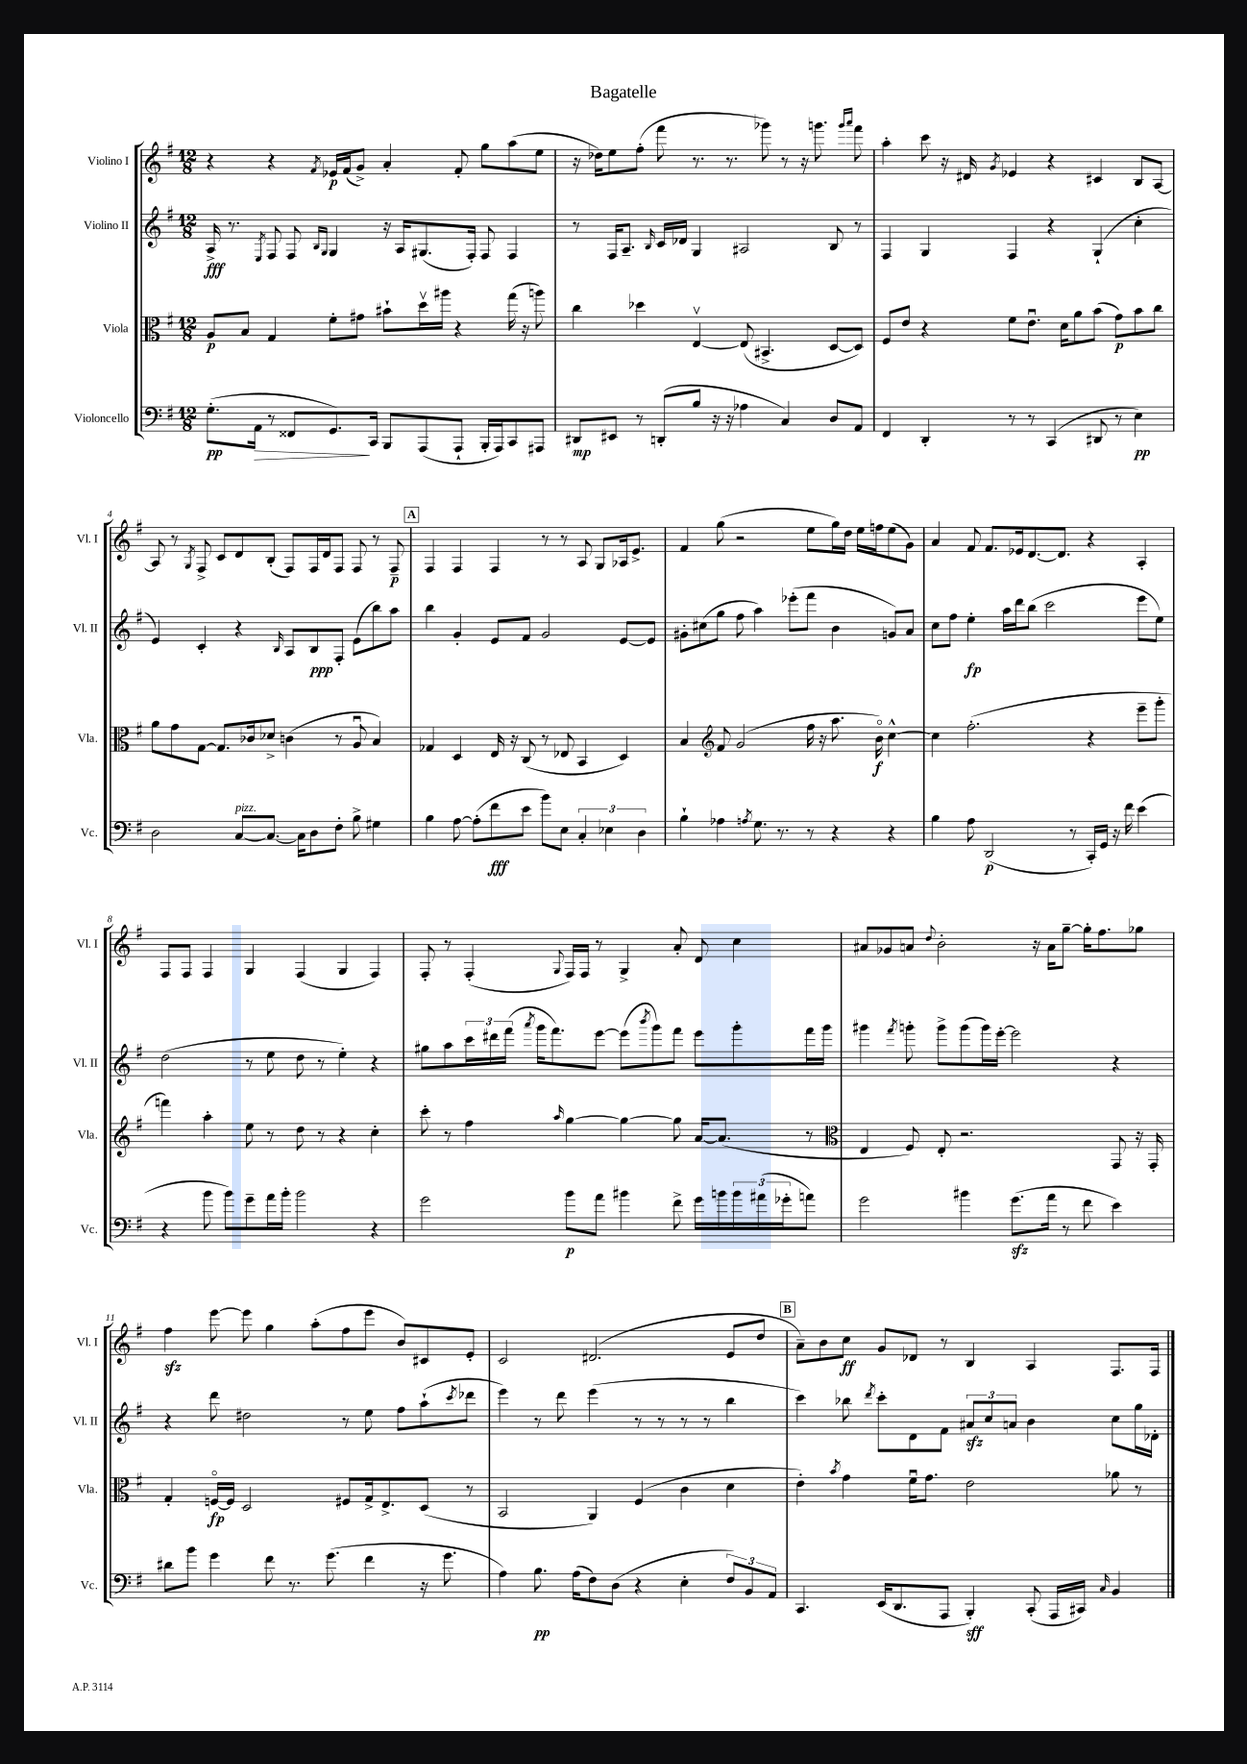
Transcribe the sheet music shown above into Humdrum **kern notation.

**kern	**dynam	**kern	**dynam	**kern	**dynam	**kern	**dynam
*part4	*part4	*part3	*part3	*part2	*part2	*part1	*part1
*staff4	*staff4	*staff3	*staff3	*staff2	*staff2	*staff1	*staff1
*I"Violoncello	*	*I"Viola	*	*I"Violino II	*	*I"Violino I	*
*I'Vc.	*	*I'Vla.	*	*I'Vl. II	*	*I'Vl. I	*
*clefF4	*	*clefC3	*	*clefG2	*	*clefG2	*
*k[f#]	*	*k[f#]	*	*k[f#]	*	*k[f#]	*
*M12/8	*	*M12/8	*	*M12/8	*	*M12/8	*
=1	=1	=1	=1	=1	=1	=1	=1
(8.G'\L	pp	8A/L	p	16A^/	fff	4r	.
.	.	.	.	8.r	.	.	.
.	.	8B/J	.	.	.	.	.
!	!LO:HP:b	!	!	!	!	!	!
16AA\Jk	>	.	.	.	.	.	.
.	.	.	.	8qE/	.	.	.
8r	.	4G/	.	8F#/	.	4r	.
8FF##X/L	.	.	.	8F#/	.	.	.
.	.	.	.	16qqB/LL	.	.	.
.	.	.	.	16qqG/JJ	.	8qf#/	.
8.GG/)	.	8f#'\L	.	4G/	.	16e-X/LL	p
.	.	.	.	.	.	(16f#/J	.
.	.	8g#X\J	.	.	.	8g^/J)	.
16CC/Jk	]	.	.	.	.	.	.
8BBB/L	.	8b#X`\L	.	16r	.	4a'/	.
.	.	.	.	16A/KL	.	.	.
(8AAA/	.	16ddv\L	.	(8.G#X/	.	.	.
.	.	16aa#X\JJ	.	.	.	.	.
8AAA`/J	.	4r	.	.	.	8f#'/	.
.	.	.	.	16F#'/Jk)	.	.	.
16BBB'/LL	.	.	.	8F#/	.	8gg\L	.
16AAA/J)	.	.	.	.	.	.	.
8CC/	.	(16gg\	.	4F#/	.	(8aa\	.
.	.	16r	.	.	.	.	.
8AAA#X/J	.	8aan\)	.	.	.	8ee\J	.
=2	=2	=2	=2	=2	=2	=2	=2
8DD#X/L	mp	4cc\	.	8r	.	16r	.
.	.	.	.	.	.	16dd-X\KL)	.
8EE#X/J	.	.	.	16F#/KL	.	8ee\	.
.	.	.	.	8.A~/J	.	.	.
8r	.	4dd-X\	.	.	.	(8ff#'\J	.
.	.	.	.	16qqB/	.	.	.
(8DDn'/L	.	.	.	16c/LL	.	8fff#\	.
.	.	.	.	16d-X/JJ	.	.	.
8B/J	.	[4Ev/	.	4G/	.	8.r	.
16r	.	.	.	.	.	.	.
16r	.	.	.	.	.	8.r	.
4A-X\	.	(8E/]	.	2A#X/	.	.	.
.	.	4.BB#X^/	.	.	.	8ggg-X\)	.
4C/)	.	.	.	.	.	8r	.
.	.	.	.	.	.	16r	.
.	.	.	.	.	.	8.gggn\	.
8D/L	.	[8D/L	.	8B/	.	.	.
.	.	.	.	.	.	16qqggg/LL	.
.	.	.	.	.	.	16qqaaa/JJ	.
8AA/J	.	8D/J])	.	8r	.	8fff#\	.
=3	=3	=3	=3	=3	=3	=3	=3
4FF#/	.	8F#/L	.	4F#/	.	4aa'\	.
.	.	8e/J	.	.	.	.	.
4DD'/	.	4r	.	4G/	.	8ccc\	.
.	.	.	.	.	.	16r	.
.	.	.	.	.	.	16d#X/	.
.	.	.	.	.	.	8qg/	.
8r	.	8f#\L	.	4F#/	.	4e-X/	.
8r	.	8.eu\J	.	.	.	.	.
(4CC/	.	.	.	4r	.	4r	.
.	.	16d\KL	.	.	.	.	.
.	.	8a\	.	.	.	.	.
8DD#X/	.	(8b\J	.	(4G`/	.	4c#X/	.
8r	.	8g\L)	p	.	.	.	.
4E\)	pp	8b\	.	4cc'\	.	8B/L	.
.	.	8cc\J	.	.	.	[8A/J	.
!!LO:LB:g=z
=4	=4	=4	=4	=4	=4	=4	=4
2D\	.	8a\L	.	4e/)	.	8A/]	.
.	.	8g\	.	.	.	8r	.
.	.	.	.	.	.	8qG/	.
.	.	[8G\J	.	4c'/	.	8F#^/	.
.	.	8.G/L]	.	.	.	8c/L	.
!LO:TX:a:i:t=pizz.	!	!	!	!	!	!	!
[8C/L	.	.	.	4r	.	8d/	.
.	.	16c-X/k	.	.	.	.	.
8.C/J_	.	8d-X^/J	.	.	.	(8B'/J	.
.	.	.	.	16qqB/	.	.	.
.	.	(4cn\	.	8A/L	.	8F#/L)	.
16C\KL]	.	.	.	.	.	.	.
8D\	.	.	.	8B/	ppp	16F#/L	.
.	.	.	.	.	.	16d/J	.
8F#'\J	.	8r	.	8F#'/J	.	8F#/J	.
8B^\	.	8Au/	.	(8e\L	.	8F#/	.
4G#X\	.	4B/)	.	8bb\)	.	8r	.
.	.	.	.	8aa\J	.	8F#~/	p
!!LO:REH:place=s1:t=A
=5	=5	=5	=5	=5	=5	=5	=5
4B\	.	4G-X/	.	4bb\	.	4F#/	.
[8A\	.	4D/	.	4g'/	.	4F#/	.
(8A'\L]	.	.	.	.	.	.	.
8f#\	fff	16E/	.	8e/L	.	4F#/	.
.	.	16r	.	.	.	.	.
8e\J	.	(8C/	.	8f#/J	.	.	.
8b\L)	.	8r	.	2g/	.	8r	.
8E\J	.	8E-X/	.	.	.	8r	.
6C'/	.	4BB/	.	.	.	8A/	.
.	.	.	.	.	.	8G/L	.
6E-X\	.	.	.	.	.	.	.
.	.	4D/)	.	[8e/L	.	16A-X/k	.
.	.	.	.	.	.	8.e^/J	.
6D\	.	.	.	.	.	.	.
.	.	.	.	8e/J]	.	.	.
=6	=6	=6	=6	=6	=6	=6	=6
4B`\	.	4B/	.	8g#X'\L	.	4f#/	.
.	.	.	.	(8cc#X\	.	.	.
*	*	*clefG2	*	*	*	*	*
4A-X\	.	8f#/	.	8gg\J	.	(8gg\	.
.	.	(2g/	.	8ff#\	.	2r	.
8qAn/	.	.	.	.	.	.	.
8.G\	.	.	.	4aa\)	.	.	.
8.r	.	.	.	.	.	.	.
.	.	.	.	(8eee-X'\L	.	.	.
8r	.	16ff#\	.	8fff#\J	.	8ee\L	.
.	.	16r	.	.	.	.	.
4r	.	8.aa\	.	4b\	.	16gg\L)	.
.	.	.	.	.	.	16dd\JJ	.
.	.	.	.	.	.	16ee\LL	.
.	.	16b\)	f	.	.	16ffn\J	.
4r	.	[4cc^^\	.	8gn/L)	.	(8ee\	.
.	.	.	.	8a/J	.	8g\J)	.
=7	=7	=7	=7	=7	=7	=7	=7
4B\	.	4cc\]	.	8cc\L	.	4a/	.
.	.	.	.	8ff#\J	.	.	.
8A\	.	(2.ff#'\	.	4ee'\	fp	8f#/	.
(2DD/	p	.	.	.	.	8.f#/L	.
.	.	.	.	16aa\LL	.	.	.
.	.	.	.	16ddd\J	.	16e-X/k	.
.	.	.	.	(8bb\J	.	[8.d/	.
.	.	.	.	2ccc\	.	.	.
.	.	.	.	.	.	8.d/J]	.
8r	.	.	.	.	.	.	.
16CC'/LL)	.	4r	.	.	.	4r	.
16GG/JJ	.	.	.	.	.	.	.
16r	.	.	.	.	.	.	.
16f#\	.	.	.	.	.	.	.
(4e\	.	8eee~\L	.	8eee\L	.	4A'/	.
.	.	8ggg'\J	.	8ee\J)	.	.	.
!!LO:LB:g=z
=8	=8	=8	=8	=8	=8	=8	=8
4r	.	4fffn\)	.	(2dd\	.	8F#/L	.
.	.	.	.	.	.	8F#/J	.
8b\	.	4aa'\	.	.	.	4F#/	.
8b\L)	.	.	.	.	.	.	.
8g~\	.	8ee\	.	8r	.	4G/	.
16a\L	.	8r	.	8ee\	.	.	.
16b'\JJ	.	.	.	.	.	.	.
2b\	.	8dd\	.	8dd\	.	(4F#/	.
.	.	8r	.	8r	.	.	.
.	.	4r	.	4ee'\)	.	4G/	.
4r	.	4cc'\	.	4r	.	4F#/)	.
=9	=9	=9	=9	=9	=9	=9	=9
2g\	.	8ccc'\	.	8gg#X\L	.	8F#'/	.
.	.	8r	.	8aa\	.	8r	.
.	.	4ff#\	.	24ccc\L	.	(4F#'/	.
.	.	.	.	24ddd#X\	.	.	.
.	.	.	.	(24fff#\JJ	.	.	.
.	.	.	.	8qaaa/	.	.	.
.	.	.	.	16ggg\KL	.	.	.
.	.	.	.	8.fff#\)	.	.	.
.	.	16qqaa/	.	.	.	8qqG/	.
8b\L	p	[4gg\	.	.	.	16F#/LL)	.
.	.	.	.	.	.	16F#/JJ	.
8a\J	.	.	.	[8eee\J	.	8r	.
4b#X\	.	4gg\_	.	(8eee\L]	.	4G^/	.
.	.	.	.	8qbbb/	.	.	.
.	.	.	.	8ggg\)	.	.	.
8f#^\	.	8gg\]	.	8fff#\J	.	8a'/	.
16g\LL	.	[16a/KL	.	8eee\L	.	8d/	.
16bn\	.	(8.a/J]	.	.	.	.	.
24b\	.	.	.	8ggg'\	.	4cc\	.
(24a#X\	.	.	.	.	.	.	.
24g-X'\J	.	.	.	.	.	.	.
8an\J)	.	8r	.	16fff#\L	.	.	.
.	.	.	.	16ggg\JJ	.	.	.
=10	=10	=10	=10	=10	=10	=10	=10
*	*	*clefC3	*	*	*	*	*
2g\	.	4E/	.	4ggg#X\	.	8a#X/L	.
.	.	.	.	.	.	8g-X/	.
.	.	.	.	8qfff#/	.	.	.
.	.	8F#/)	.	8gggn'\	.	8an/J	.
.	.	.	.	.	.	8qqdd/	.
.	.	8E'/	.	8ggg^\L	.	2b'\	.
4b#X\	.	2.r	.	(8ggg\	.	.	.
.	.	.	.	16ggg\L)	.	.	.
.	.	.	.	[16eee'\JJ	.	.	.
(8.gzz\L	.	.	.	2eee\]	.	.	.
.	.	.	.	.	.	16r	.
16a\Jk	.	.	.	.	.	16a\KL	.
8r	.	.	.	.	.	[8gg~\J	.
8f#\	.	.	.	.	.	16gg'\KL]	.
.	.	.	.	.	.	8.ff#\	.
4e\)	.	8GG/	.	4r	.	.	.
.	.	16r	.	.	.	8gg-X\J	.
.	.	16GG'/	.	.	.	.	.
!!LO:LB:g=z
=11	=11	=11	=11	=11	=11	=11	=11
8d#X\L	.	4G'/	.	4r	.	4ff#zz\	.
8b\J	.	.	.	.	.	.	.
4g\	.	[16Fn/LL	fp	8ddd\	.	[8eee\	.
.	.	16F/JJ]	.	.	.	.	.
.	.	2D/	.	2dd#X\	.	8eee\]	.
8f#\	.	.	.	.	.	4gg\	.
8.r	.	.	.	.	.	.	.
.	.	.	.	.	.	(8aa'\L	.
(8.g\	.	.	.	.	.	.	.
.	.	8F#X/L	.	8r	.	8ff#\	.
4f#\	.	16G^/k	.	8ee\	.	8eee\J	.
.	.	8.E^/	.	.	.	.	.
.	.	.	.	8ff#\L	.	8b/L)	.
16r	.	(8D/J	.	(8aa`\	.	8c#X/	.
8.g\	.	.	.	.	.	.	.
.	.	.	.	8qccc/	.	.	.
.	.	8r	.	8ddd-X\J	.	8e'/J	.
=12	=12	=12	=12	=12	=12	=12	=12
4A\)	.	2BB/	.	4eee\)	.	2c/	.
8.B\	pp	.	.	8r	.	.	.
.	.	.	.	8ddd\	.	.	.
(16A\KL	.	.	.	.	.	.	.
8F#\)	.	4AA/)	.	(4eee\	.	(2.d#X/	.
(8D\J	.	.	.	.	.	.	.
4r	.	(4F#/	.	8r	.	.	.
.	.	.	.	8r	.	.	.
4E'\	.	4c\	.	8r	.	.	.
.	.	.	.	8r	.	.	.
12F#/L)	.	4d\	.	4bb\	.	8e/L	.
12BB/	.	.	.	.	.	.	.
.	.	.	.	.	.	8dd/J	.
12AA/J	.	.	.	.	.	.	.
!!LO:REH:place=s1:t=B
=13	=13	=13	=13	=13	=13	=13	=13
4.CC/	.	4e'\)	.	4ccc\)	.	8a~\L)	.
.	.	.	.	.	.	8b\	.
.	.	8qb/	.	.	.	.	.
.	.	4g\	.	8bb-X\	.	8cc\J	ff
.	.	.	.	8qddd/	.	.	.
(16EE/KL	.	.	.	8ccc'\L	.	8g/L	.
8.DD/	.	.	.	.	.	.	.
.	.	16f#u\KL	.	8d\	.	8d-X/J	.
.	.	8.g\J	.	.	.	.	.
8AAA/J	.	.	.	8f#\J	.	8r	.
4BBB'/)	sff	2e\	.	12a#Xzz/L	.	4B/	.
.	.	.	.	12cc/	.	.	.
.	.	.	.	12an/J	.	.	.
(8CC'/	.	.	.	4b\	.	4A/	.
16AAA/LL	.	.	.	.	.	.	.
16CC#X/JJ)	.	.	.	.	.	.	.
16qqC/	.	.	.	.	.	.	.
4BB/	.	8a-X\	.	8cc\L	.	8.F#/L	.
.	.	8r	.	16gg\L	.	.	.
.	.	.	.	16d-X'\JJ	.	16F#/Jk	.
==	==	==	==	==	==	==	==
*-	*-	*-	*-	*-	*-	*-	*-
